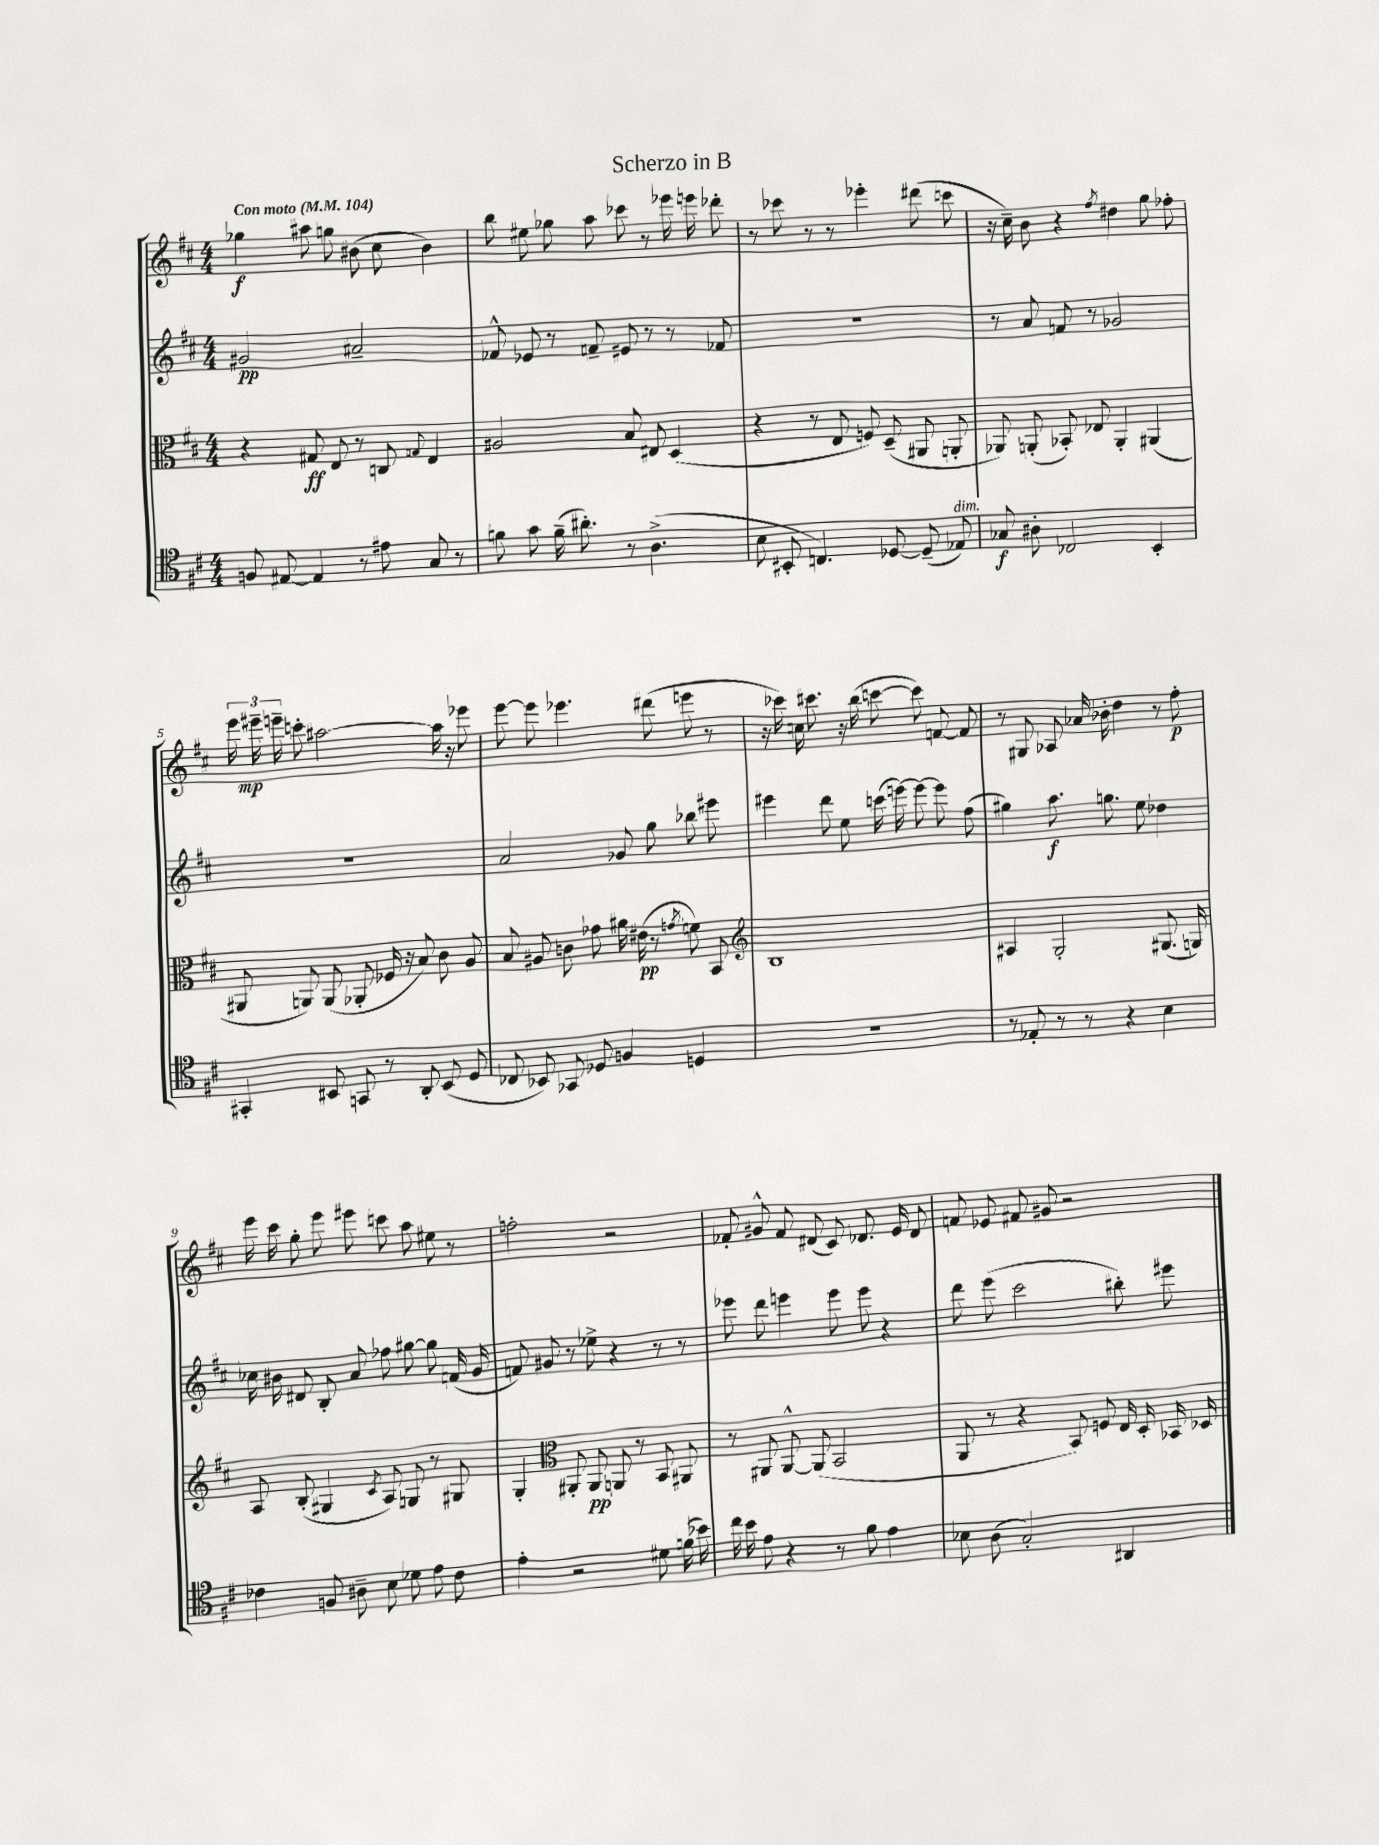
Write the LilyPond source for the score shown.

\header { title = "Scherzo in B" }
<<
\new StaffGroup <<
\new Staff = "s0" {
    \clef treble \key d \major \numericTimeSignature \time 4/4 \tempo "Con moto" 4 = 104
    \autoBeamOff ges''4\f ais''8 g''8 bis'8( cis''8 bis'4) |
    b''8 eis''8 ges''8 a''8 ces'''8 r8 ees'''16 e'''16 des'''8-. |
    r8 ces'''8 r8 r8 ees'''4-. dis'''8( c'''8 |
    r16 cis''16--) b'8 r4 \acciaccatura { fis''8 } dis''4 g''8 fes''8-. |
    \tuplet 3/2 { e'''16 eis'''16--\mp e'''16-- } c'''8-. ais''2~ ais''16 r16 ees'''8 |
    e'''8~ e'''8 ees'''4. dis'''8( e'''8 r8 |
    r16 ces'''16) c''16 cis'''8. r16 b''16( c'''8~ c'''8) f'8~ f'8 |
    r8 gis8 aes8 aes'16 bes'16-. d''4 r8 fis''8-.\p |
    e'''16 cis'''16 g''8-. e'''8 eis'''8 c'''8 a''8 eis''8 r8 |
    f''2-. r2 |
    fes'8-. gis'8-^ fes'8 dis'8( cis'8) des'8. e'16 des'8 |
    f'8 ees'8 fis'8 gis'8 r2 \bar "|." |
}
\new Staff = "s1" {
    \clef treble \key d \major \numericTimeSignature \time 4/4
    \autoBeamOff gis'2\pp ais'2-- |
    fes'8-^ ees'8 r8 f'8-- eis'8 r8 r8 fes'8 |
    R1 |
    r8 a'8 f'8 r8 ges'2 |
    r1 |
    a'2 ges'8 g''8 bes''8 eis'''8 |
    eis'''4 d'''8 e''8 c'''16( e'''16~) e'''8~ e'''8 fis''8( |
    gis''4) a''8.\f g''8. e''8 des''4 |
    ces''16 bis'16 dis'8 b8-. a'8 fes''8 gis''8~ gis''8 f'16( g'16 |
    f'8) gis'8 r8 ees''8-> r4 r8 r8 |
    ees'''8 d'''8 e'''4 e'''8 e'''8 r4 |
    d'''8 e'''8( cis'''2 bis''8-.) eis'''8 \bar "|." |
}
\new Staff = "s2" {
    \clef alto \key d \major \numericTimeSignature \time 4/4
    \autoBeamOff r4 gis8\ff e8 r8 c8 \appoggiatura { g8 } e4 |
    ais2 b8 eis8 d4( |
    r4 r8 e8 f8) d8--( ais,8 a,8-. |
    aes,8) a,8-.( bes,8-.) ees8 a,4-. ais,4( |
    ais,8 a,8) a,8( aes,8-. fes16 r16 b8) cis'8 a8 |
    b8 ais8 c'8 ges'8 ais'16 eis'16\pp( r8 \acciaccatura { g'8 } f'8) b,8 |
    \clef treble b1 |
    ais4 g2-. gis8.( g16) |
    a8 b8-.( gis4 \acciaccatura { cis'8 } a8) g8 r8 gis8 |
    g4-. \clef alto ais,8-. ais,8\pp a,8 r8 b,8 ais,8 |
    r8 ais,8 ais,8~-^ ais,8( b,2 |
    a,8 r8 r4 b,8) f8 e16 d16-. bes,16 des16 \bar "|." |
}
\new Staff = "s3" {
    \clef tenor \key d \major \numericTimeSignature \time 4/4
    \autoBeamOff f8 eis8~ eis4 r8 eis'8 g8 r8 |
    f'8 g'8 f'16--( ais'8.-.) r8 a4.->( |
    b8 bis,8-. c4.) des8~ des8--( ees8^\markup { \italic "dim." }) |
    ges8\f ais8-. ces2 b,4-. |
    gis,4-. bis,8 g,8 r8 a,8-. bis,8( d8 |
    ces8 bes,8) ges,8 des8 f4 d4 |
    r1 |
    r8 ees8-. r8 r8 r4 b4 |
    ces'4 f8 ais8-- b8 des'8 e'8 ces'8 |
    e'4-. r2 dis'8 f'16( bes'16) |
    cis''16 b'16 e'8 r4 r8 fis'8 e'4 |
    bes8 a8( g2-.) ais,4 \bar "|." |
}
>>
>>
